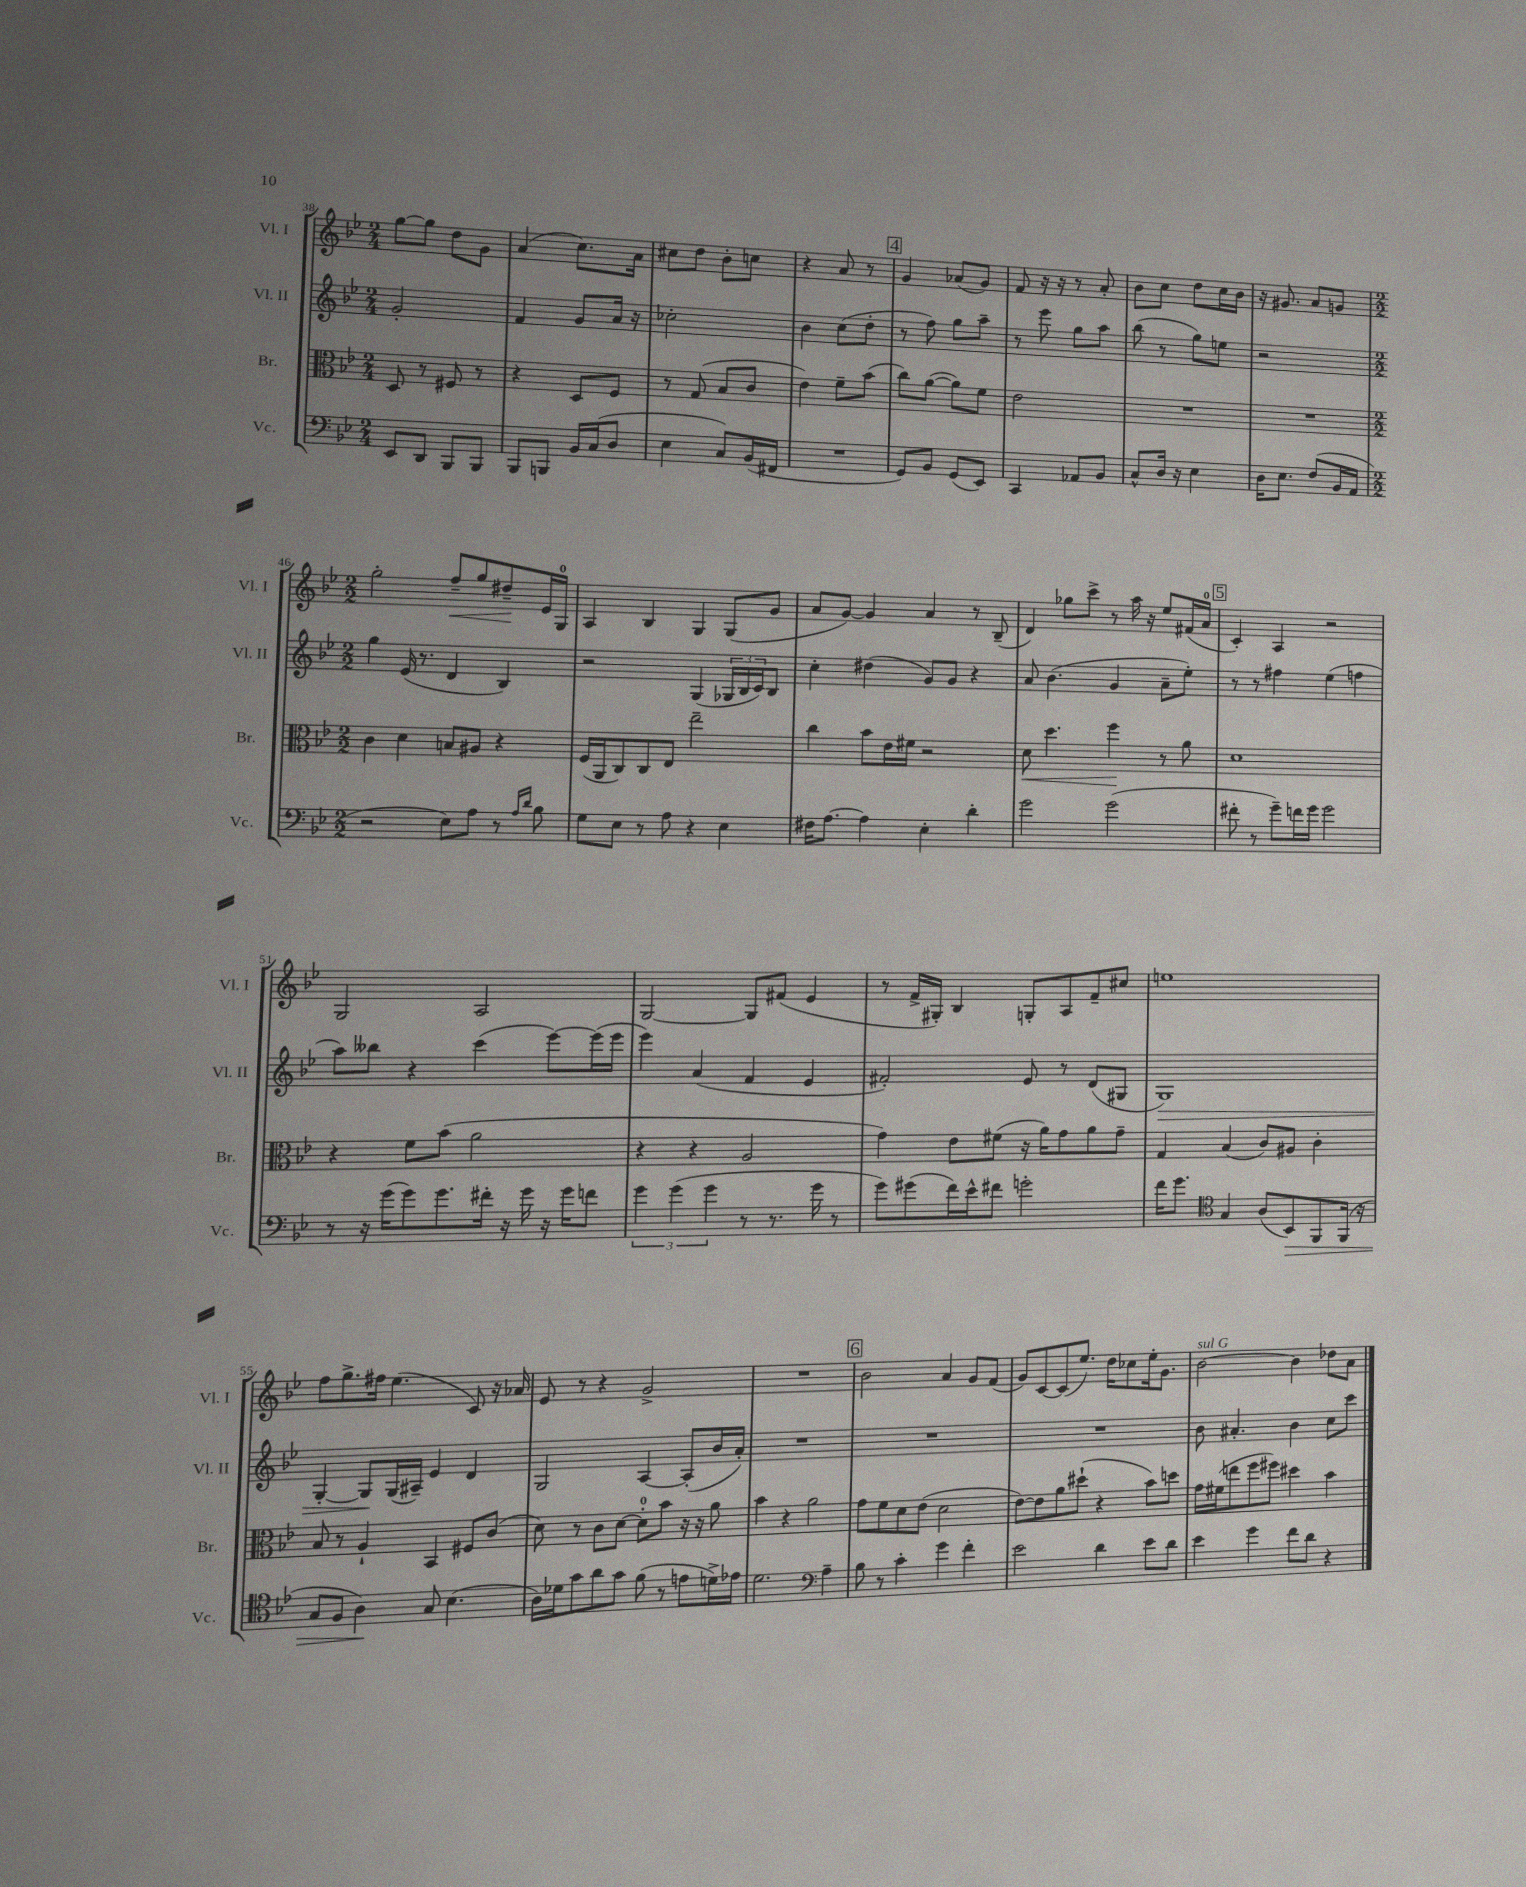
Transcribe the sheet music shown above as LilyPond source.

<<
\new StaffGroup <<
\new Staff = "s0" \with { instrumentName = "Vl. I" shortInstrumentName = "Vl. I" } {
    \clef treble \key bes \major \numericTimeSignature \time 2/4
    g''8~ g''8 d''8 g'8 |
    a'4( c''8.) a'16 |
    cis''8 d''8 bes'8-. c''8 |
    r4 a'8 r8 |
    \mark \markup { \box "4" } g'4 aes'8( g'8) |
    f'8 r16 r16 r8 a'8-. |
    bes'8 c''8 d''8 c''16 bes'16 |
    r16 gis'8. a'8 g'8 |
    \numericTimeSignature \time 2/2 g''2-. f''8--\< g''8 dis''8--\! ees'16 g16-0 |
    a4 bes4 g4 g8( g'8 |
    a'8 g'8~) g'4 a'4 r8 bes8--( |
    d'4) ges''8 c'''8-> r8 a''16 r16 ees''8 fis'16( a'16-0 |
    \mark \markup { \box "5" } c'4-.) a4 r2 |
    g2 a2 |
    g2~ g8 fis'8( ees'4 |
    r8 f'16-> gis16-.) bes4 g8-. a8 f'8-- cis''8 |
    e''1 |
    f''8 g''8.-> fis''16 ees''4.( c'8) r16 aes'16 |
    ees'8 r8 r4 g'2-> |
    R1 |
    \mark \markup { \box "6" } bes'2 a'4 g'8 f'8( |
    g'8) c'8~ c'8( ees''8.) d''16 ces''8 ees''16-. g'8. |
    bes'2~^\markup { \italic "sul G" } bes'4 des''8 a'8 \bar "|." |
}
\new Staff = "s1" \with { instrumentName = "Vl. II" shortInstrumentName = "Vl. II" } {
    \clef treble \key bes \major \numericTimeSignature \time 2/4
    g'2-. |
    f'4 g'8 a'16 r16 |
    ces''2-. |
    bes'4 c''8( d''8-. |
    \mark \markup { \box "4" } r8 f''8) g''8 a''8-- |
    r8 ees'''8 g''8 a''8 |
    bes''8( r8 g''8) e''8 |
    r2 |
    \numericTimeSignature \time 2/2 g''4 ees'16( r8. d'4 bes4) |
    r2 g4( \tuplet 3/2 { ges16 bes16 c'16) } bes8 |
    c''4-. dis''4( g'8) g'8 r4 |
    a'8 bes'4.( g'4 a'8-- ees''8-.) |
    \mark \markup { \box "5" } r8 r8 fis''4 ees''4( f''4 |
    a''8) beses''8 r4 c'''4( ees'''8~) ees'''16( ees'''16 |
    ees'''4) a'4( f'4 ees'4 |
    fis'2-.) ees'8 r8 d'8( gis8 |
    g1\>) |
    g4~-. g8\! g16( ais16--) ees'4 d'4 |
    g2 a4~ a8-.( bes'16 a'16-.) |
    R1 |
    \mark \markup { \box "6" } R1 |
    R1 |
    bes'8 ais'4.-. bes'4 c''8 c'''8 \bar "|." |
}
\new Staff = "s2" \with { instrumentName = "Br." shortInstrumentName = "Br." } {
    \clef alto \key bes \major \numericTimeSignature \time 2/4
    d8 r8 fis8 r8 |
    r4 d8 f8 |
    r8 g8( bes8 c'8 |
    ees'4) f'8-- bes'8( |
    \mark \markup { \box "4" } c''8) a'8~( a'8) f'8 |
    ees'2 |
    R2 |
    R2 |
    \numericTimeSignature \time 2/2 c'4 d'4 b8 ais8 r4 |
    f16( a,16 c8) c8 ees8 ees''2-- |
    c''4 bes'8 ees'16 fis'16 r2 |
    d'8\< d''4. f''4\! r8 a'8 |
    \mark \markup { \box "5" } d'1 |
    r4 f'8 bes'8( a'2 |
    r4 r4 a2 |
    g'4) ees'8 fis'8( r16 a'16) g'8 a'8 g'8-- |
    g4 bes4( c'8) ais8 c'4-. |
    bes8 r8 a4-! bes,4 fis8 c'8( |
    d'8) r8 c'8 d'8~ d'8-0-. bes'8 r16 r16 a'8 |
    bes'4 r4 a'2 |
    \mark \markup { \box "6" } g'8 f'8 d'8 ees'8( d'2 |
    ees'8~) ees'8 a'8 dis''8-!( r4 bes'8) d''8 |
    g'16 fis'16( e''8 f''8 fis''8) dis''4 bes'4 \bar "|." |
}
\new Staff = "s3" \with { instrumentName = "Vc." shortInstrumentName = "Vc." } {
    \clef bass \key bes \major \numericTimeSignature \time 2/4
    ees,8 d,8 bes,,8 bes,,8 |
    bes,,8 b,,8 bes,16 c16( d8 |
    ees4 c8) bes,16( fis,16 |
    R2 |
    \mark \markup { \box "4" } g,8) bes,8 g,8( ees,8) |
    c,4 aes,8 bes,8 |
    c8-^ d16 r16 ees4 |
    d16 ees8. f8( bes,16 a,16 |
    \numericTimeSignature \time 2/2 r2 ees8) a8 r8 \grace { a16 d'16 } bes8 |
    g8 ees8 r8 a8 r4 ees4 |
    fis16 a8.~ a4 ees4-. d'4-. |
    g'2 g'2( |
    \mark \markup { \box "5" } fis'8-. r8 g'8--) f'16 g'16 g'2 |
    r8 r16 g'16( g'8) g'8. fis'16-. r16 g'16 r16 g'16 f'8 |
    \tuplet 3/2 { g'4 g'4( g'4 } r8 r8. g'16 r8 |
    g'8) gis'8( f'16) ees'16-^ fis'8 g'2-. |
    f'16 g'8. \clef tenor g4 a8( bes,8\>) f,8 f,16( r16 |
    g8 f8 a4\!) g8 bes4.( |
    a16) des'16 g'8 a'8 g'8 f'8( r8 e'8 d'16->) ees'16 |
    d'2. \clef bass a4-- |
    \mark \markup { \box "6" } bes8 r8 c'4-. g'4 f'4-. |
    ees'2 d'4 ees'8 d'8 |
    ees'4 g'4 f'8 d'8 r4 \bar "|." |
}
>>
>>
\layout { \context { \Score currentBarNumber = #38 } }
